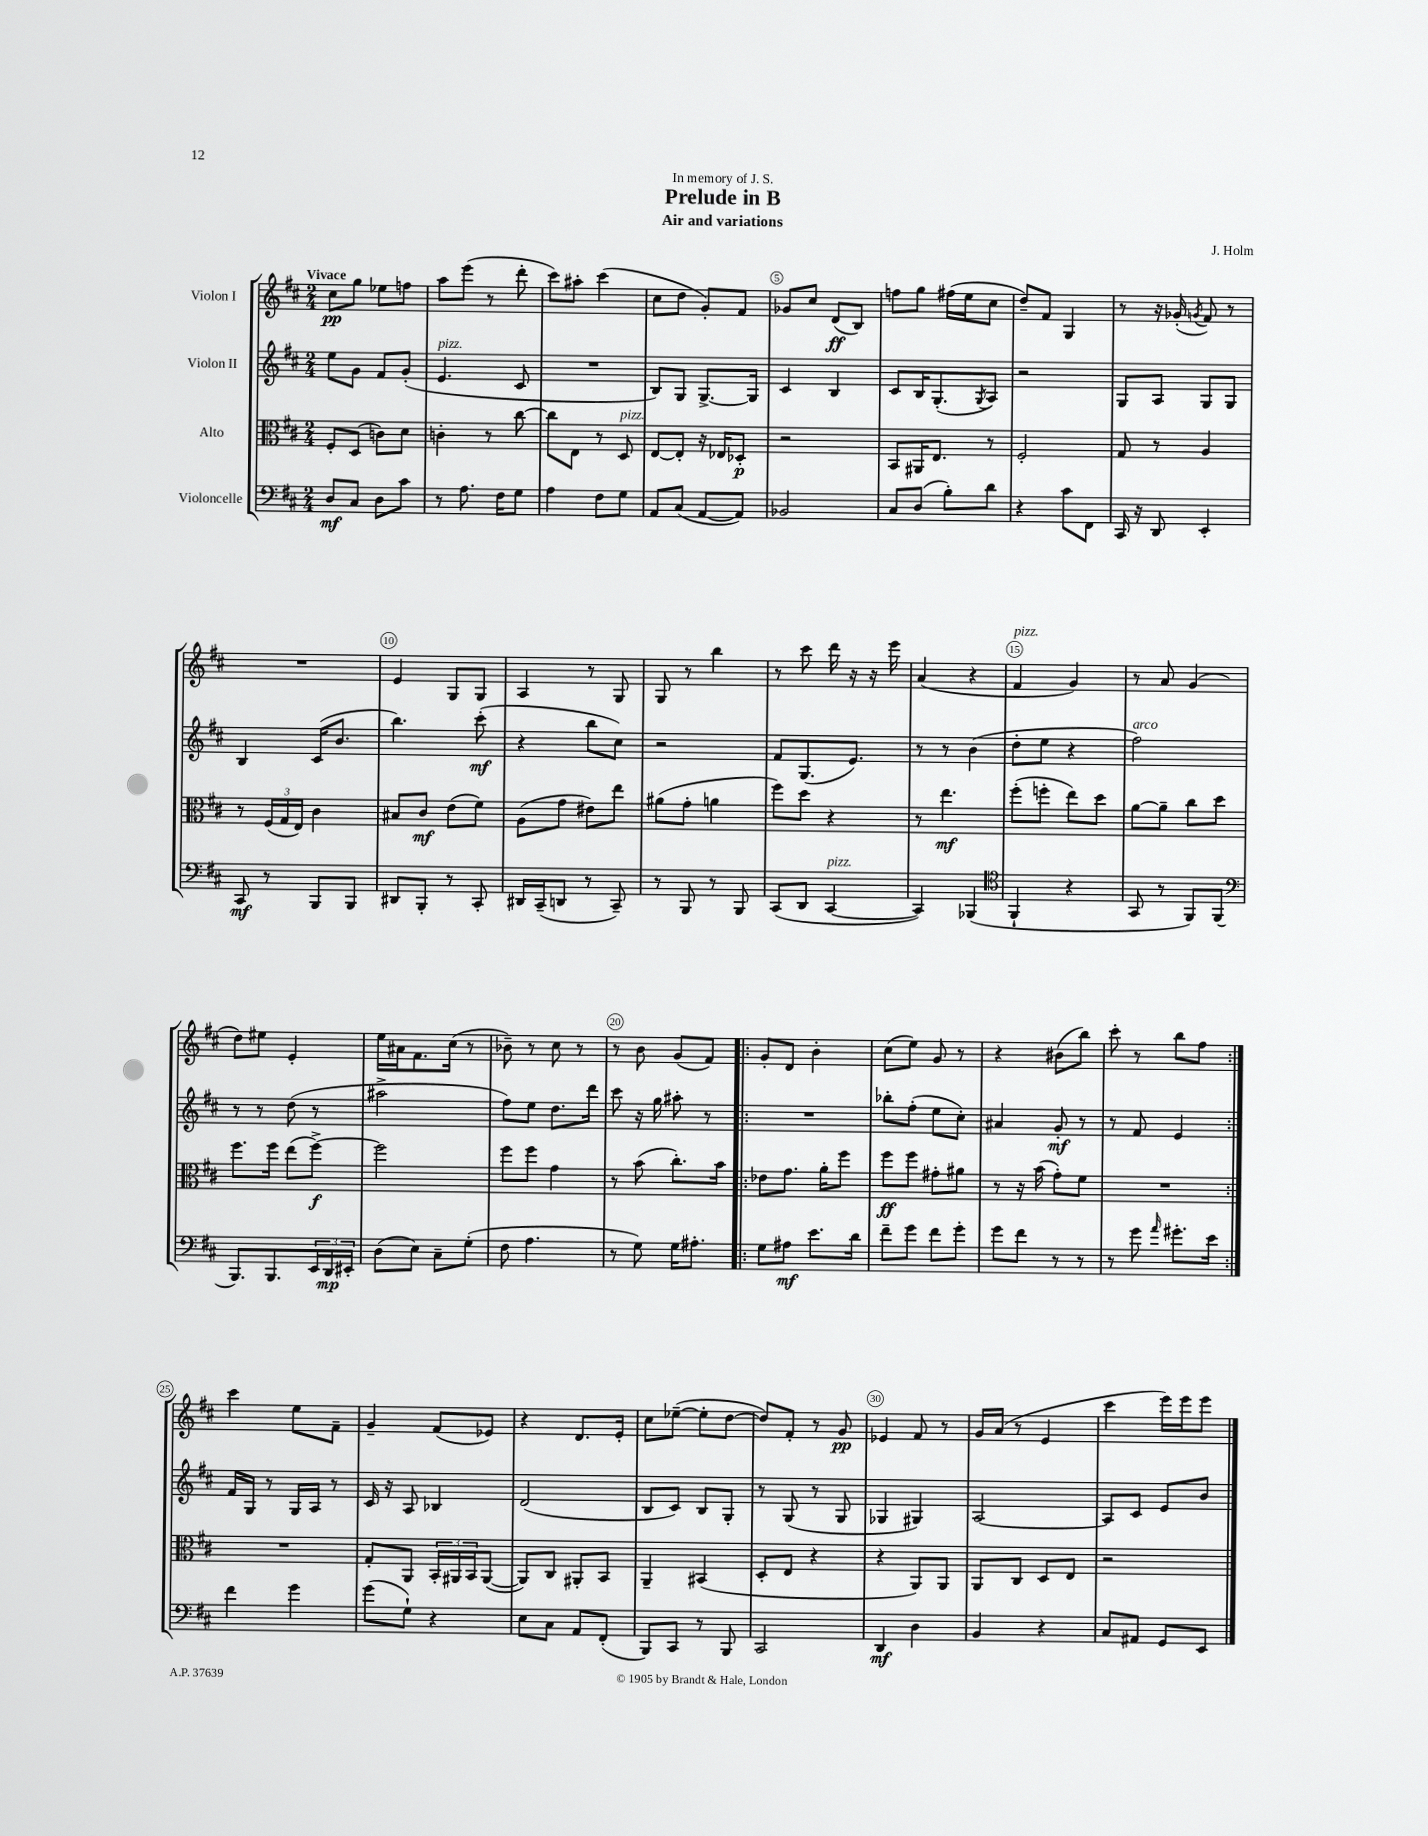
\header { title = "Prelude in B" composer = "J. Holm" subtitle = "Air and variations" dedication = "In memory of J. S." }
<<
\new StaffGroup <<
\new Staff = "s0" \with { instrumentName = "Violon I" } {
    \clef treble \key d \major \numericTimeSignature \time 2/4 \tempo "Vivace"
    cis''8\pp g''8 ees''8 f''8 |
    a''8 e'''8( r8 d'''8-. |
    cis'''8) ais''8-. cis'''4( |
    cis''8 d''8 g'8-.) fis'8 |
    ges'8 cis''8 d'8\ff( b8) |
    f''8 g''8 fis''16( e''16 cis''8 |
    d''8--) fis'8 g4 |
    r8 r16 ges'16-.( \acciaccatura { g'8 } fis'8) r8 |
    R2 |
    e'4 g8 g8 |
    a4 r8 g8 |
    g8 r8 b''4 |
    r8 cis'''8 d'''16 r16 r16 e'''16 |
    a'4( r4 |
    fis'4^\markup { \italic "pizz." } g'4) |
    r8 a'8 g'4( |
    d''8) eis''8 e'4-. |
    e''16 ais'16 fis'8. cis''16( r8 |
    bes'8--) r8 cis''8 r8 |
    r8 b'8 g'8( fis'8) |
    \repeat volta 2 { g'8-. d'8 b'4-. |
    cis''8( e''8) g'8 r8 |
    r4 bis'8( b''8) |
    cis'''8-. r8 b''8 fis''8 | }
    cis'''4 e''8 fis'8-- |
    g'4-- fis'8( ees'8) |
    r4 d'8. e'16-. |
    cis''8 ees''8~--( ees''8-. d''8~ |
    d''8) fis'8-. r8 g'8\pp |
    ees'4 fis'8 r8 |
    g'16 a'16( r8 e'4 |
    cis'''4 e'''16) e'''16 e'''8 \bar "|." |
}
\new Staff = "s1" \with { instrumentName = "Violon II" } {
    \clef treble \key d \major \numericTimeSignature \time 2/4
    e''8 g'8 fis'8 g'8-.( |
    e'4.^\markup { \italic "pizz." } cis'8 |
    R2 |
    b8) g8 g8.~-> g16 |
    cis'4 b4 |
    cis'8 b16 g8.-.( \acciaccatura { g8 } a8) |
    r2 |
    g8 a8 g8 g8 |
    b4 cis'16( b'8. |
    b''4.) cis'''8-.\mf( |
    r4 b''8 cis''8) |
    r2 |
    fis'8 g8.( e'8.) |
    r8 r8 b'4( |
    d''8-. e''8 r4 |
    fis''2^\markup { \italic "arco" }) |
    r8 r8 d''8( r8 |
    ais''2-> |
    fis''8) e''8 d''8. d'''16 |
    cis'''8 r16 g''16 ais''8-. r8 |
    \repeat volta 2 { R2 |
    bes''8-. fis''8-.( e''8 cis''8-.) |
    ais'4 g'8-.\mf r8 |
    r8 fis'8 e'4 | }
    fis'16 g16 r8 g16 a16 r8 |
    cis'16 r16 a8 bes4 |
    d'2( |
    b8 cis'8) b8 g8-. |
    r8 g8( r8 g8 |
    ges4 gis4) |
    a2~ |
    a8 cis'8 e'8 b'8 \bar "|." |
}
\new Staff = "s2" \with { instrumentName = "Alto" } {
    \clef alto \key d \major \numericTimeSignature \time 2/4
    fis8-. d8( c'8) d'8 |
    c'4-. r8 cis''8~ |
    cis''8 e8 r8 d8^\markup { \italic "pizz." } |
    e8~ e8-. r16 ees16 des8-.\p |
    r2 |
    b,8 ais,16 e8. r8 |
    fis2-. |
    g8 r8 a4 |
    r8 \tuplet 3/2 { fis16( g16 e16) } cis'4 |
    bis8 cis'8\mf e'8( fis'8) |
    a8( g'8 eis'8) e''8 |
    ais'8( g'8-. a'4 |
    fis''8) d''8 r4 |
    r8 e''4.\mf |
    fis''8-.( f''8-. e''8) d''8 |
    a'8~ a'8-- cis''8 d''8 |
    fis''8. fis''16 e''8( fis''8~->\f) |
    fis''2 |
    fis''8 fis''8 g'4 |
    r8 b'8( cis''8.-.) b'16 |
    \repeat volta 2 { ees'8 g'8. a'16-. fis''8 |
    fis''8\ff fis''8 gis'8-. ais'8 |
    r8 r16 b'16( g'8-.) fis'8 |
    R2 | }
    R2 |
    g8-. a,8 \tuplet 3/2 { b,16-. ais,16 b,16 } ais,8~( |
    ais,8) cis8 ais,8-. b,8 |
    a,4-- bis,4( |
    d8-. e8 r4 |
    r4 a,8) a,8 |
    a,8 cis8 d8 e8 |
    r2 \bar "|." |
}
\new Staff = "s3" \with { instrumentName = "Violoncelle" } {
    \clef bass \key d \major \numericTimeSignature \time 2/4
    d8\mf cis8 d8 cis'8 |
    r8 a8. fis16 g8 |
    a4 fis8 g8 |
    a,8 cis8( a,8~ a,8) |
    bes,2 |
    cis8 d8( b8-.) d'8 |
    r4 cis'8 fis,8 |
    cis,16 r16 d,8 e,4-. |
    cis,8\mf r8 b,,8 b,,8 |
    dis,8 b,,8-. r8 cis,8-. |
    dis,16 cis,16--( d,8 r8 cis,8--) |
    r8 b,,8 r8 b,,8 |
    cis,8( d,8 cis,4~^\markup { \italic "pizz." } |
    cis,4) bes,,4( |
    \clef tenor fis,4-! r4 |
    g,8 r8 fis,8) fis,8( |
    \clef bass b,,8.) b,,8. \tuplet 3/2 { e,16 d,16\mp eis,16-. } |
    d8( e8) cis8-- g8-.( |
    fis8 a4. |
    r8 g8) g16 ais8.-. |
    \repeat volta 2 { g8 ais8\mf e'8. d'16 |
    fis'8-- g'8 fis'8 g'8-. |
    g'8 fis'8 r8 r8 |
    r8 g'8 \grace { a'16 } gis'8.-. e'16 | }
    fis'4 g'4 |
    g'8( g8-!) r4 |
    e8 cis8 a,8 fis,8-.( |
    b,,8) cis,8 r8 b,,8 |
    cis,2 |
    d,4\mf d4 |
    b,4 r4 |
    cis8 ais,8 g,8 e,8 \bar "|." |
}
>>
>>
\layout { \context { \Score \override BarNumber.break-visibility = ##(#f #t #t) barNumberVisibility = #(every-nth-bar-number-visible 5) \override BarNumber.stencil = #(make-stencil-circler 0.1 0.3 ly:text-interface::print) } }
